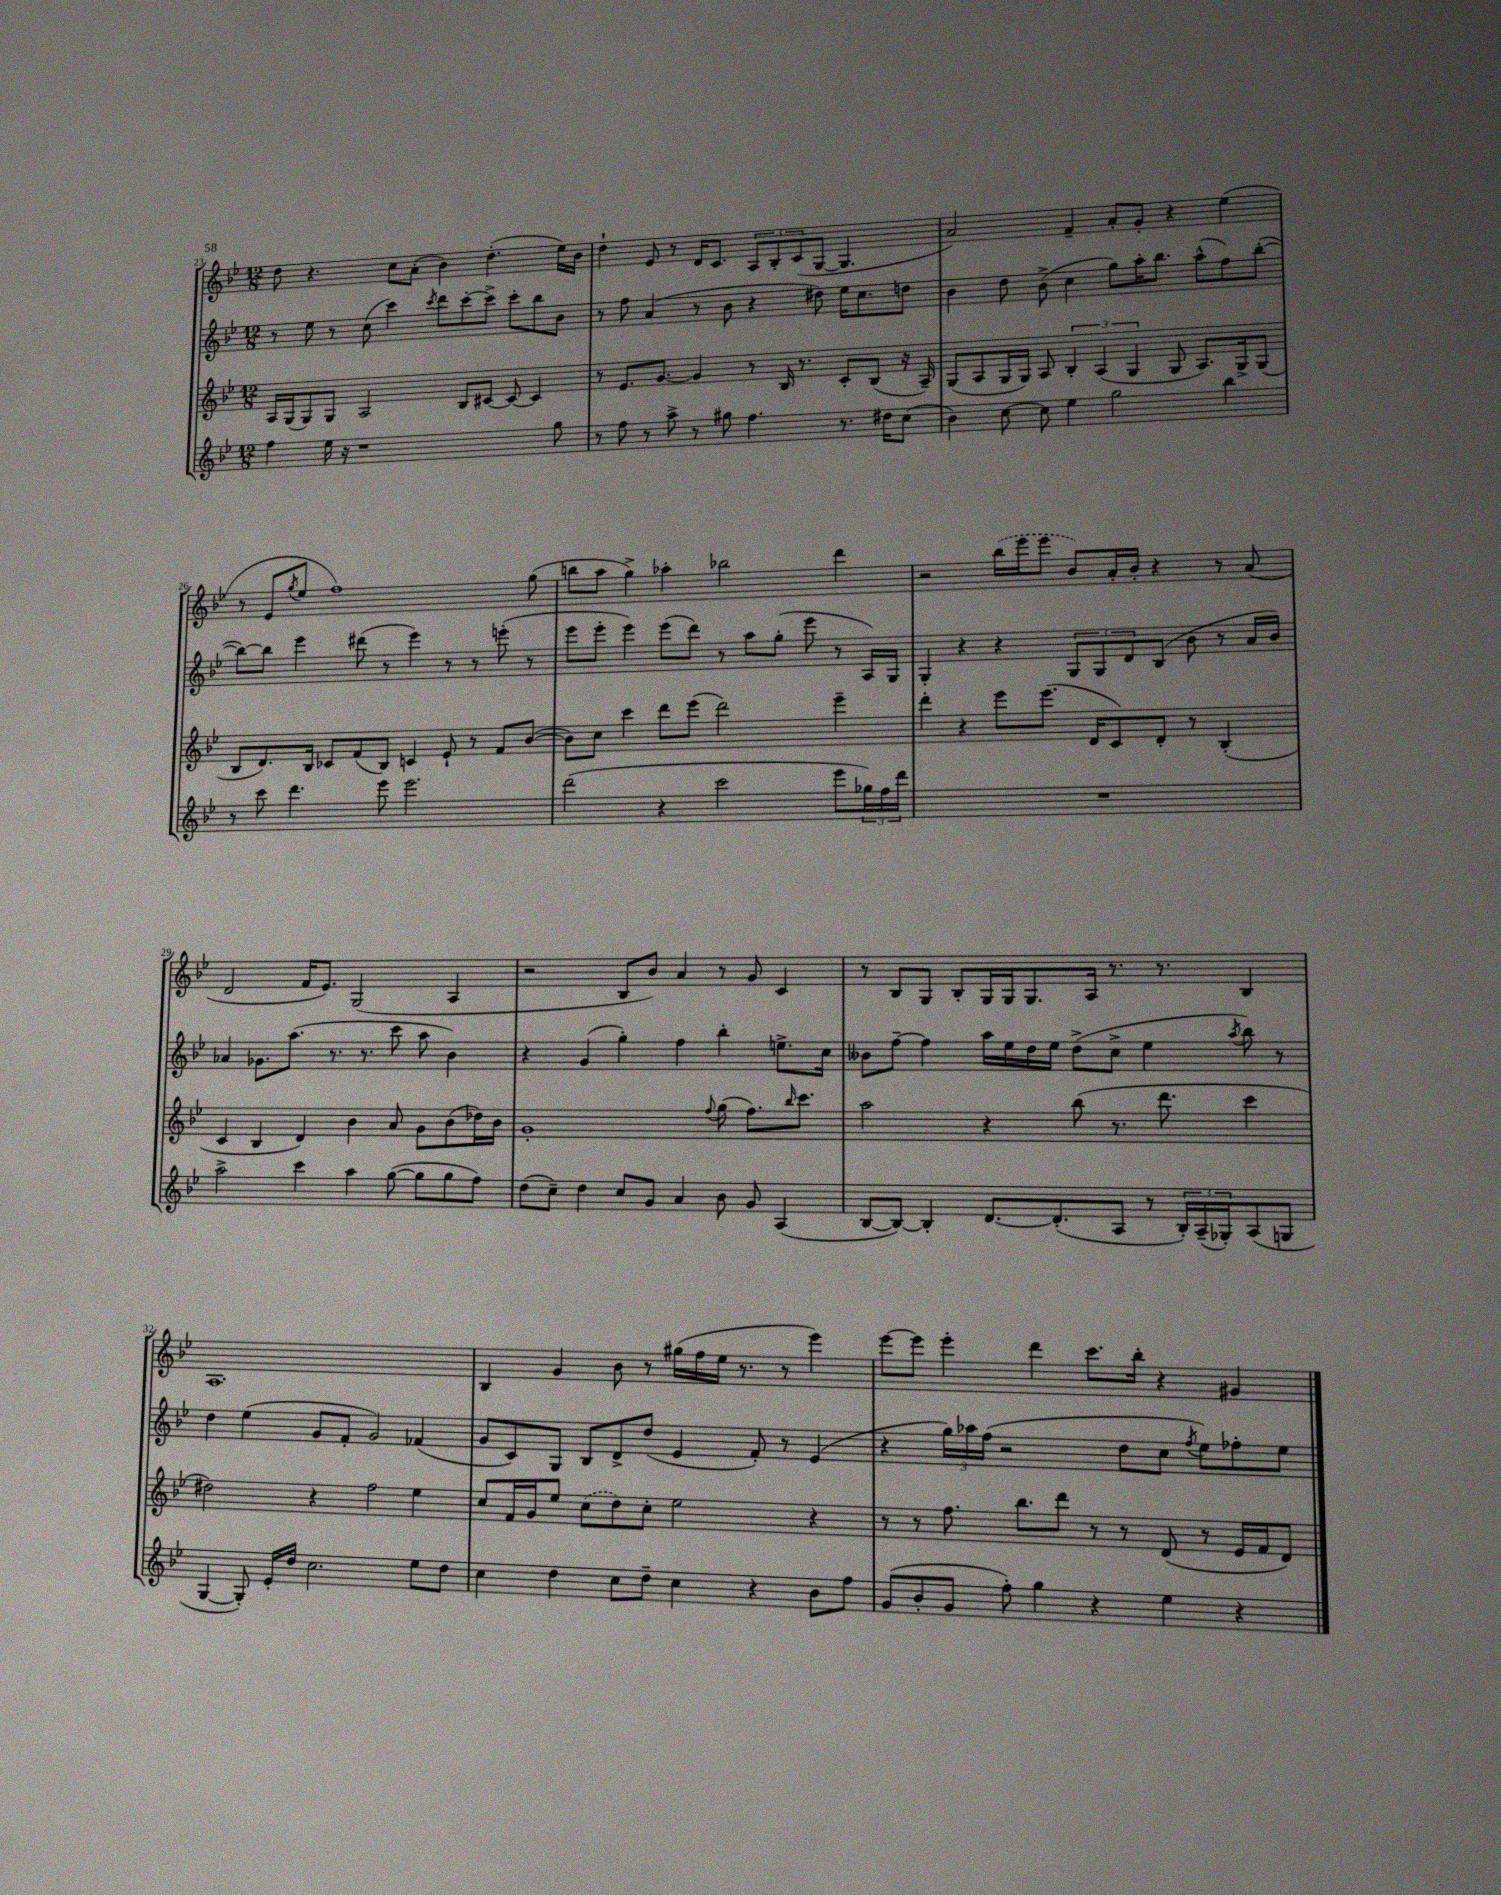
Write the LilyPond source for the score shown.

<<
\new StaffGroup <<
\new Staff = "s0" {
    \clef treble \key bes \major \numericTimeSignature \time 12/8
    d''8 r4. c''8 a'8-.( bes'4) d''4.-.( ees''16) bes'16 |
    d''4-! ees'8 r8 d'16 c'8. \tuplet 3/2 { a8 bes8-. c'8( } g8~ g4. |
    a'2) f'4-- a'8-. g'8-. r4 ees''4( |
    r8 ees'8 \acciaccatura { g''8 } ees''8 f''1) g''8( |
    b''8 a''8 g''4->) aes''4-. bes''2 d'''4 |
    r2 \once \slurDashed bes''16( ees'''16 ees'''8 bes'8) a'16-. bes'16-. r4 r8 a'8( |
    d'2 f'16 ees'8.) g2( a4 |
    r2 bes8 bes'8) a'4 r8 g'8 c'4 |
    r8 bes8 g8 bes8-. g16 g16 g8. a16 r8. r8. bes4 |
    a1. |
    bes4 g'4 bes'8 r8 gis''16( f''16 ees''16 r8. r8 ees'''4) |
    ees'''8~ ees'''8 ees'''4-. d'''4 c'''8. bes''16-. r4 gis'4 \bar "|." |
}
\new Staff = "s1" {
    \clef treble \key bes \major \numericTimeSignature \time 12/8
    r8 ees''8 r8 c''8( c'''4) \acciaccatura { c'''8 } d'''8 c'''8~-. c'''8-> c'''8-. bes''8 bes'8 |
    r8 f''8 a'4( r8 bes'8 r4 dis''8) ees''16 c''8. d''8 |
    bes'4 d''8 bes'8->( c''4 g''8) a''16-. bes''8. a''8-^( f''8) bes''8~-.( |
    bes''8~) bes''8 ees'''4 dis'''8( r8 ees'''4) r8 r8 e'''8-.( r8 |
    ees'''8 ees'''8-. ees'''4) ees'''8( d'''8) r8 a''8 g''8-.( ees'''8 r8 a16) g16 |
    g4-. r4 r4 \tuplet 3/2 { g8 g8 d'8 } bes8( bes'8 r8 a'16 bes'16) |
    aes'4 ges'8. a''8.( r8. r8. c'''8 a''8 bes'4) |
    r4 g'4( g''4-.) f''4 bes''4-. e''8.-> c''16 |
    beses'8 f''8~-- f''4 a''16 ees''16 d''16 ees''16 d''8->( c''8-> ees''4 \acciaccatura { a''8 } bes''8) r8 |
    d''4 ees''4( g'8 f'8-. g'2) fes'4( |
    g'8 c'8) g8 bes8 d'8-> d''8( ees'4 f'8-.) r8 ees'4( |
    r4 \tuplet 3/2 { g''16) aes''16 f''16( } r2 d''8 c''8 \acciaccatura { f''8 } ees''8) fes''8-. ees''8 \bar "|." |
}
\new Staff = "s2" {
    \clef treble \key bes \major \numericTimeSignature \time 12/8
    a16 g16( g8) g8 a2 bes8 cis'8~ cis'8~ cis'4 |
    r8 ees'8. g'8.~ g'4 r8 bes16 r8. c'8-. bes8( r16 a16--) |
    g8( a8 g16 g16) a8 \tuplet 3/2 { bes4-. a4( g4 } g8 a8.) g16-> g8( |
    bes8 d'8.) bes16 ces'8 f'8( bes8) c'4 ees'8-! r8 f'8 bes'8~( |
    bes'8) c''8 c'''4 d'''8 ees'''8( d'''2) ees'''4-- |
    d'''4-. r4 ees'''8 ees'''8.( d'16 c'8) d'8-. r8 bes4-.( |
    c'4 bes4 d'4) bes'4 a'8 g'8 bes'8( des''16) bes'16 |
    g'1-. \appoggiatura { f''8 } g''8( f''8.) \grace { bes''16 } c'''8. |
    a''2 r4 bes''8( r8. d'''8. c'''4 |
    dis''2) r4 f''2 ees''4 |
    c''8 f'16 g'16 ees''8 \once \slurDashed c''8( d''8) c''8-. ees''2 r4 |
    r8 r8 f''8. bes''8. d'''8 r8 r8 d'8( r8 ees'16 f'16 d'8) \bar "|." |
}
\new Staff = "s3" {
    \clef treble \key bes \major \numericTimeSignature \time 12/8
    f''4 ees''16 r16 r1 g''8 |
    r8 f''8 r8 a''8-> r8 gis''8 f''4. r8. dis''16 c''8( |
    bes'4) c''8~ c''8 ees''4 g''2 bes''4 |
    r8 c'''8 d'''4. ees'''8 ees'''2. |
    d'''2( r4 c'''2 ees'''8 \tuplet 3/2 { ges''16) f''16 d'''16 } |
    R1. |
    a''2-> c'''4 a''4 g''8~( g''8 g''8 f''8) |
    d''8( c''8--) d''4 c''8 g'8 a'4 bes'8 g'8 a4( |
    bes8~ bes8~) bes4-. d'8.~ d'8.-.( a8 r8 \tuplet 3/2 { bes16-.) a16--( ges16-.) } a8( g8 |
    g4~ g8-.) ees'16-. d''16 c''2. ees''8 d''8 |
    c''4 d''4 c''8 d''8-- c''4 r4 bes'8 f''8 |
    g'8( bes'8-. g'8 f''8-.) g''4 r4 ees''4 r4 \bar "|." |
}
>>
>>
\layout { \context { \Score currentBarNumber = #23 } }
